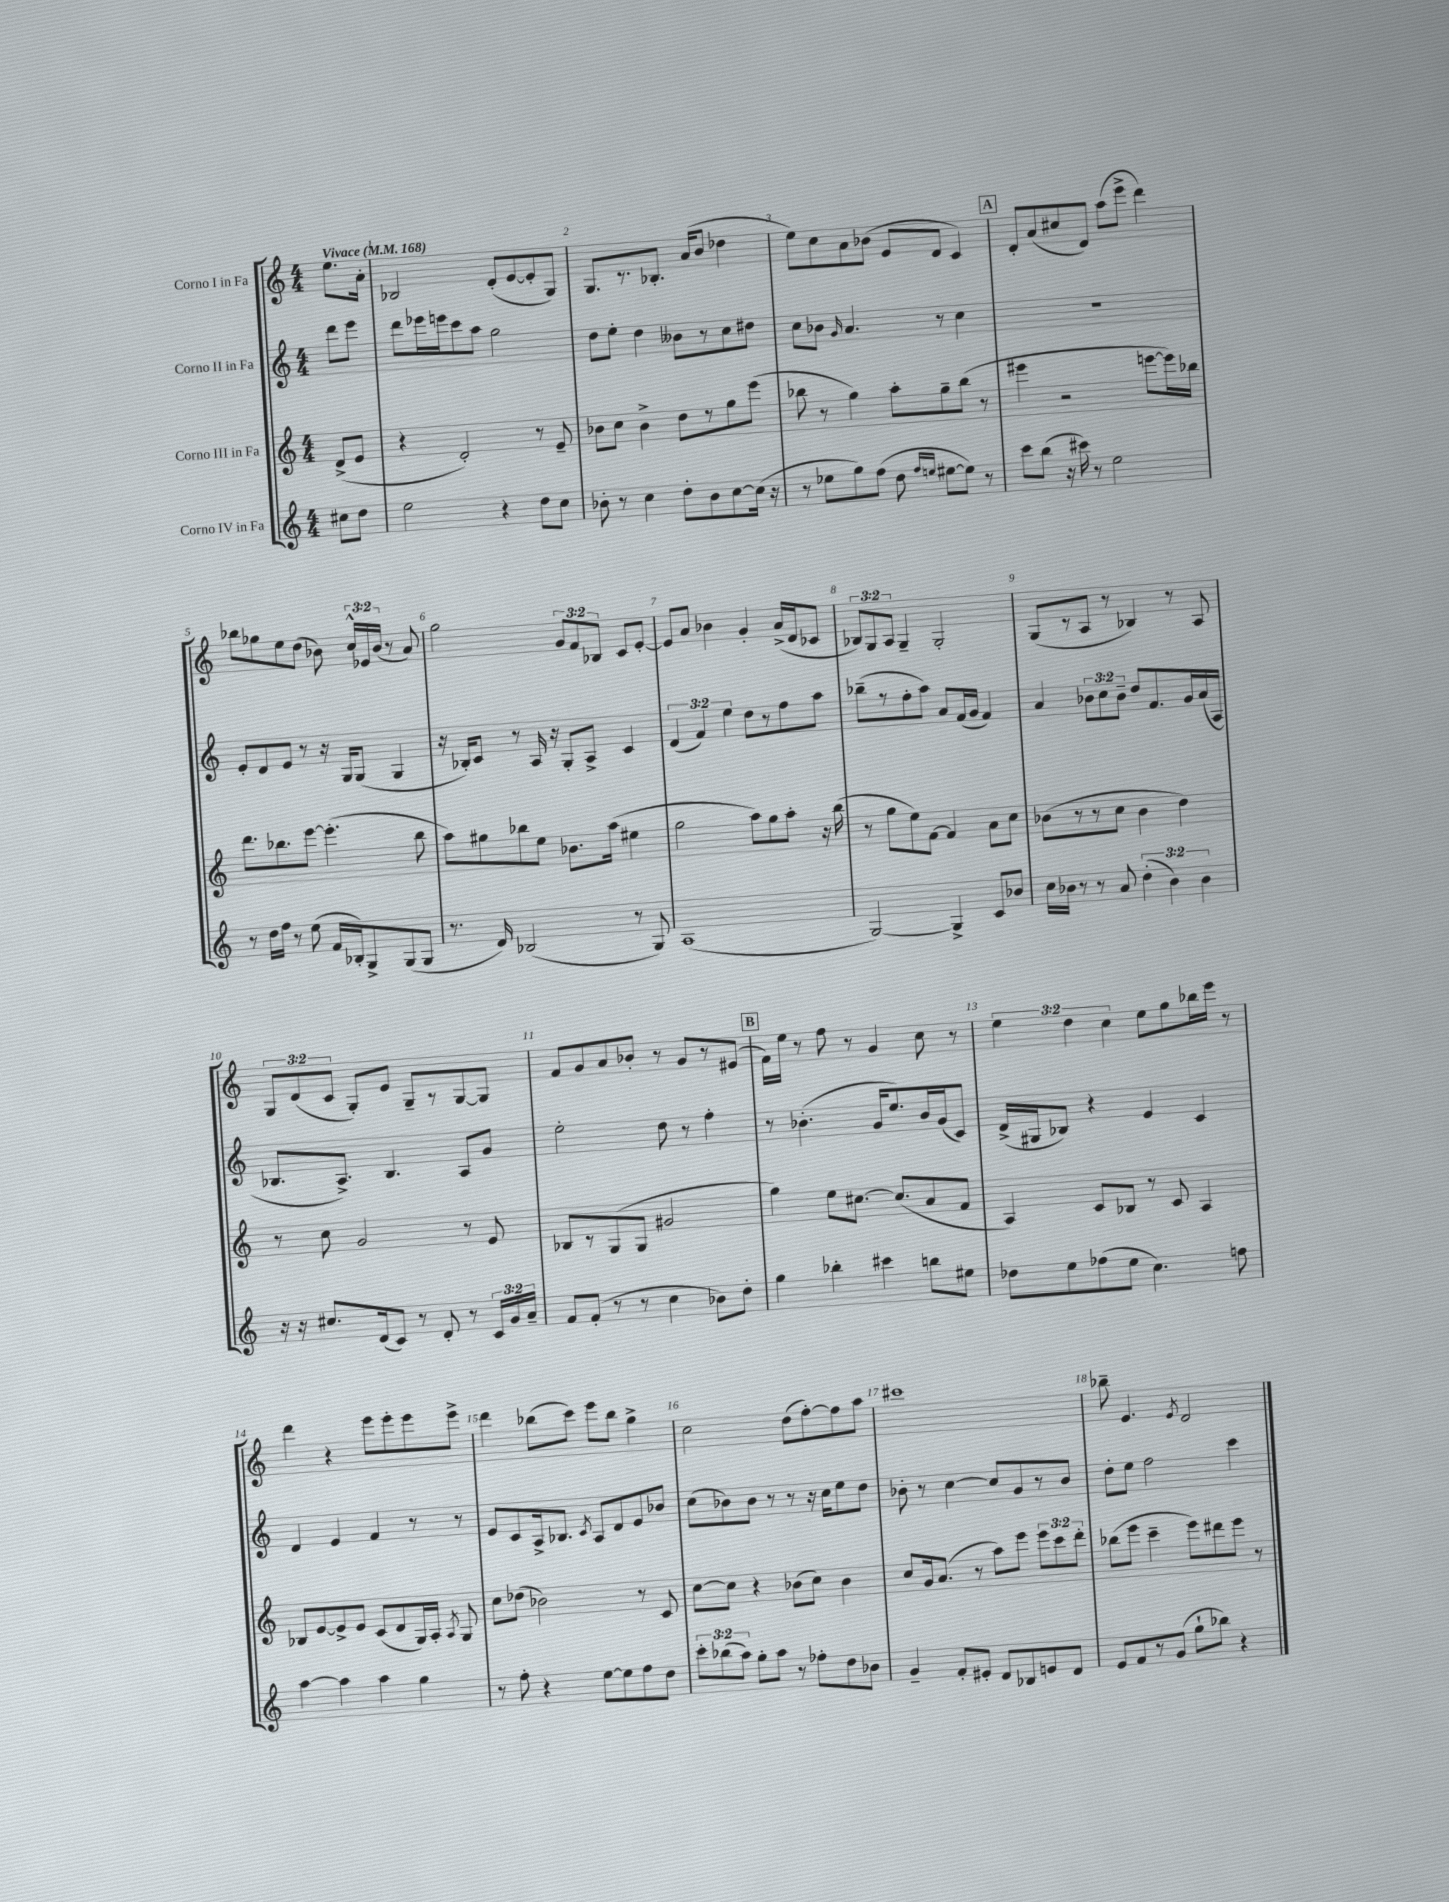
<<
\new StaffGroup <<
\new Staff = "s0" \with { instrumentName = "Corno I in Fa" } {
    \clef treble \key c \major \numericTimeSignature \time 4/4 \override Staff.TupletNumber.text = #tuplet-number::calc-fraction-text \partial 4 \tempo "Vivace" 4 = 168
    \autoBeamOff e''8.[ a'16]-. |
    bes2 d'8[-.( e'8~ e'8-. g8]) |
    g8.[ r8. bes8.]-. a'16[( b'8] des''4 |
    e''8[) c''8 a'8 bes'8]( e'8[ d'8] c'4) |
    \mark \markup { \box "A" } d'8[-. a'8( cis''8 d'8]) a''8[( e'''8]-> d'''4) |
    bes''8[ ges''8 e''8 d''8]( bes'8) \tuplet 3/2 { c''16[-^ ees'16 bes'16]( } r8 a'8) |
    g''2 \tuplet 3/2 { g'8[ f'8 bes8] } c'8[ e'8]~-. |
    e'8[ a'8] bes'4 g'4-. a'16[->( d'16 ces'8] |
    \tuplet 3/2 { bes8[) g8 a8] } g4-- g2-. |
    g8[( r8 a8] r8 bes4) r8 a8 |
    \tuplet 3/2 { g8[ d'8( c'8] } g8[-.) e'8] g8[-- r8 g8~ g8] |
    f'8[ g'8 a'8 bes'8]-. r8 g'8[ r8 eis'8]( |
    \mark \markup { \box "B" } f'16[) e''16] r8 f''8 r8 g'4 c''8 r8 |
    \tuplet 3/2 { e''4 d''4 c''4 } e''8[ g''8 bes''16 e'''16] r8 |
    d'''4 r4 e'''8[ e'''8-. e'''8 e'''8]-> |
    d'''4 bes''8[( c'''8]) e'''8[ bes''8] g''4-> |
    c''2 d''8[( f''8~-.) f''8 a''8] |
    cis'''1 |
    bes''8-- e'4. \acciaccatura { e'8 } d'2 \bar "|." |
}
\new Staff = "s1" \with { instrumentName = "Corno II in Fa" } {
    \clef treble \key c \major \numericTimeSignature \time 4/4 \override Staff.TupletNumber.text = #tuplet-number::calc-fraction-text \partial 4
    \autoBeamOff d'''8[ e'''8] |
    d'''8[ ees'''16 e'''16 c'''8 a''8] g''2 |
    d''8[ e''8]-. d''4 beses'8[ r8 c''8 dis''8] |
    c''8[ bes'8] \grace { g'16 } a'4. r8 c''4 |
    \mark \markup { \box "A" } r1 |
    e'8[-. d'8 e'8] r8 r16 g16[ g8]( g4 |
    r16 bes16[-.) c'8] r8 a16 r16 g8[-. a8]-> c'4 |
    \tuplet 3/2 { d'4( f'4) e''4 } d''8[ r8 f''8 a''8] |
    bes''8[--( r8 f''8-. a''8]) a'8[ f'16( g'16] f'4) |
    a'4 \tuplet 3/2 { bes'8[ c''8 bes'8]-- } d''8[ f'8. g'16 a'16( a16] |
    bes8.[ a8.]->) bes4. a8[ g'8] |
    e''2-. d''8 r8 f''4-. |
    \mark \markup { \box "B" } r8 bes'4.-.( g'16[ e''8.) bes'16 g'16( c'8]) |
    d'16[->( gis16 bes8]) r4 e'4 c'4 |
    d'4 e'4 f'4 r8 r8 |
    e'8[ c'8 a16-> bes8.] \acciaccatura { c'8 } a8[ d'8 e'8 bes'8] |
    c''8[( bes'8) bes'8] r8 r8 r16 c''16[ e''8 d''8] |
    bes'8-. r8 c''4~ c''8[ g'8 r8 bes'8] |
    d''8[-. e''8] f''2 c'''4 \bar "|." |
}
\new Staff = "s2" \with { instrumentName = "Corno III in Fa" } {
    \clef treble \key c \major \numericTimeSignature \time 4/4 \override Staff.TupletNumber.text = #tuplet-number::calc-fraction-text \partial 4
    \autoBeamOff d'8[->( e'8] |
    r4 d'2-.) r8 e'8-- |
    bes'8[ c''8] bes'4-> d''8[ r8 g''8 e'''8]( |
    bes''8 r8 g''4) a''8[-. g''8-- bes''8]( r8 |
    \mark \markup { \box "A" } eis'''4 r2 e'''8[~ e'''16) bes''16] |
    d'''8.[ bes''8. e'''8]~ e'''4.-.( bes''8 |
    a''8[) gis''8 bes''8 e''8] bes'8.[ a''16]( eis''4 |
    g''2 a''8[) g''8 a''8]-. r16 b''16( |
    r8 g''8[ e''8) f'8]~ f'4 a'8[ c''8] |
    bes'8[( r8 r8 c''8] bes'4 d''4) |
    r8 c''8 g'2 r8 e'8 |
    bes8[ r8 g8( g8] gis'2 |
    \mark \markup { \box "B" } g''4) e''8[ cis''8.]~ cis''8.[( a'8 f'8] |
    a4) c'8[ bes8] r8 c'8 a4 |
    bes8[ e'8~ e'8-> e'8] c'8[( d'8 g16) a16]-. \acciaccatura { a8 } g8 |
    c''8[ des''8]( bes'2) r8 c'8 |
    c''8[~ c''8] r4 bes'8[( c''8]) bes'4 |
    c''8[ g'16 a'8.]( r8 a''8[) e'''8] \tuplet 3/2 { e'''8[ c'''8 d'''8]-. } |
    bes''8[( e'''8] c'''4-- e'''8[) dis'''8 e'''8] r8 \bar "|." |
}
\new Staff = "s3" \with { instrumentName = "Corno IV in Fa" } {
    \clef treble \key c \major \numericTimeSignature \time 4/4 \override Staff.TupletNumber.text = #tuplet-number::calc-fraction-text \partial 4
    \autoBeamOff cis''8[ d''8] |
    e''2 r4 d''8[ c''8] |
    bes'8-. r8 c''4 d''8[-. bes'8 c''8~ c''16]( r16 |
    r8 ees''8[ g''8) f''8]( d''8 \grace { f''16[ e''16] } eis''8[~ eis''8]) r8 |
    \mark \markup { \box "A" } c'''8[ b''8]( r16 cis'''16) r8 e''2 |
    r8 d''16[ f''16] r8 e''8( f'16[ bes16-.) g8-> g8( g8] |
    r8. d'16) bes2( r8 g8) |
    a1( |
    g2~) g4-> c'8[ bes'8] |
    c''16[ bes'16] r8 r8 a'8 \tuplet 3/2 { d''4-.( bes'4) bes'4 } |
    r16 r16 cis''8.[ d'16( c'8]) r8 d'8-. r8 \tuplet 3/2 { c'16[ g'16 a'16]-- } |
    f'8[ f'8]-.( r8 r8 c''4 bes'8[) d''8]-. |
    \mark \markup { \box "B" } g''4 bes''4-. cis'''4 b''8[ eis''8] |
    des''8[ e''8 fes''8( e''8] c''4.) f''8 |
    a''4~ a''4 a''4 g''4 |
    r8 f''8-. r4 e''8[~ e''8 f''8 d''8] |
    \tuplet 3/2 { c'''8[-. bes''8( a''8]) } g''8[-. a''8] r8 fes''8[-. d''8 bes'8] |
    g'4-- f'8[-. eis'8]-. d'8[ bes8 e'8 d'8] |
    e'8[ f'8 r8 g'8]( g''8[-! bes''8]) r4 \bar "|." |
}
>>
>>
\layout { \context { \Score \override BarNumber.break-visibility = ##(#f #t #t) barNumberVisibility = #all-bar-numbers-visible } }
